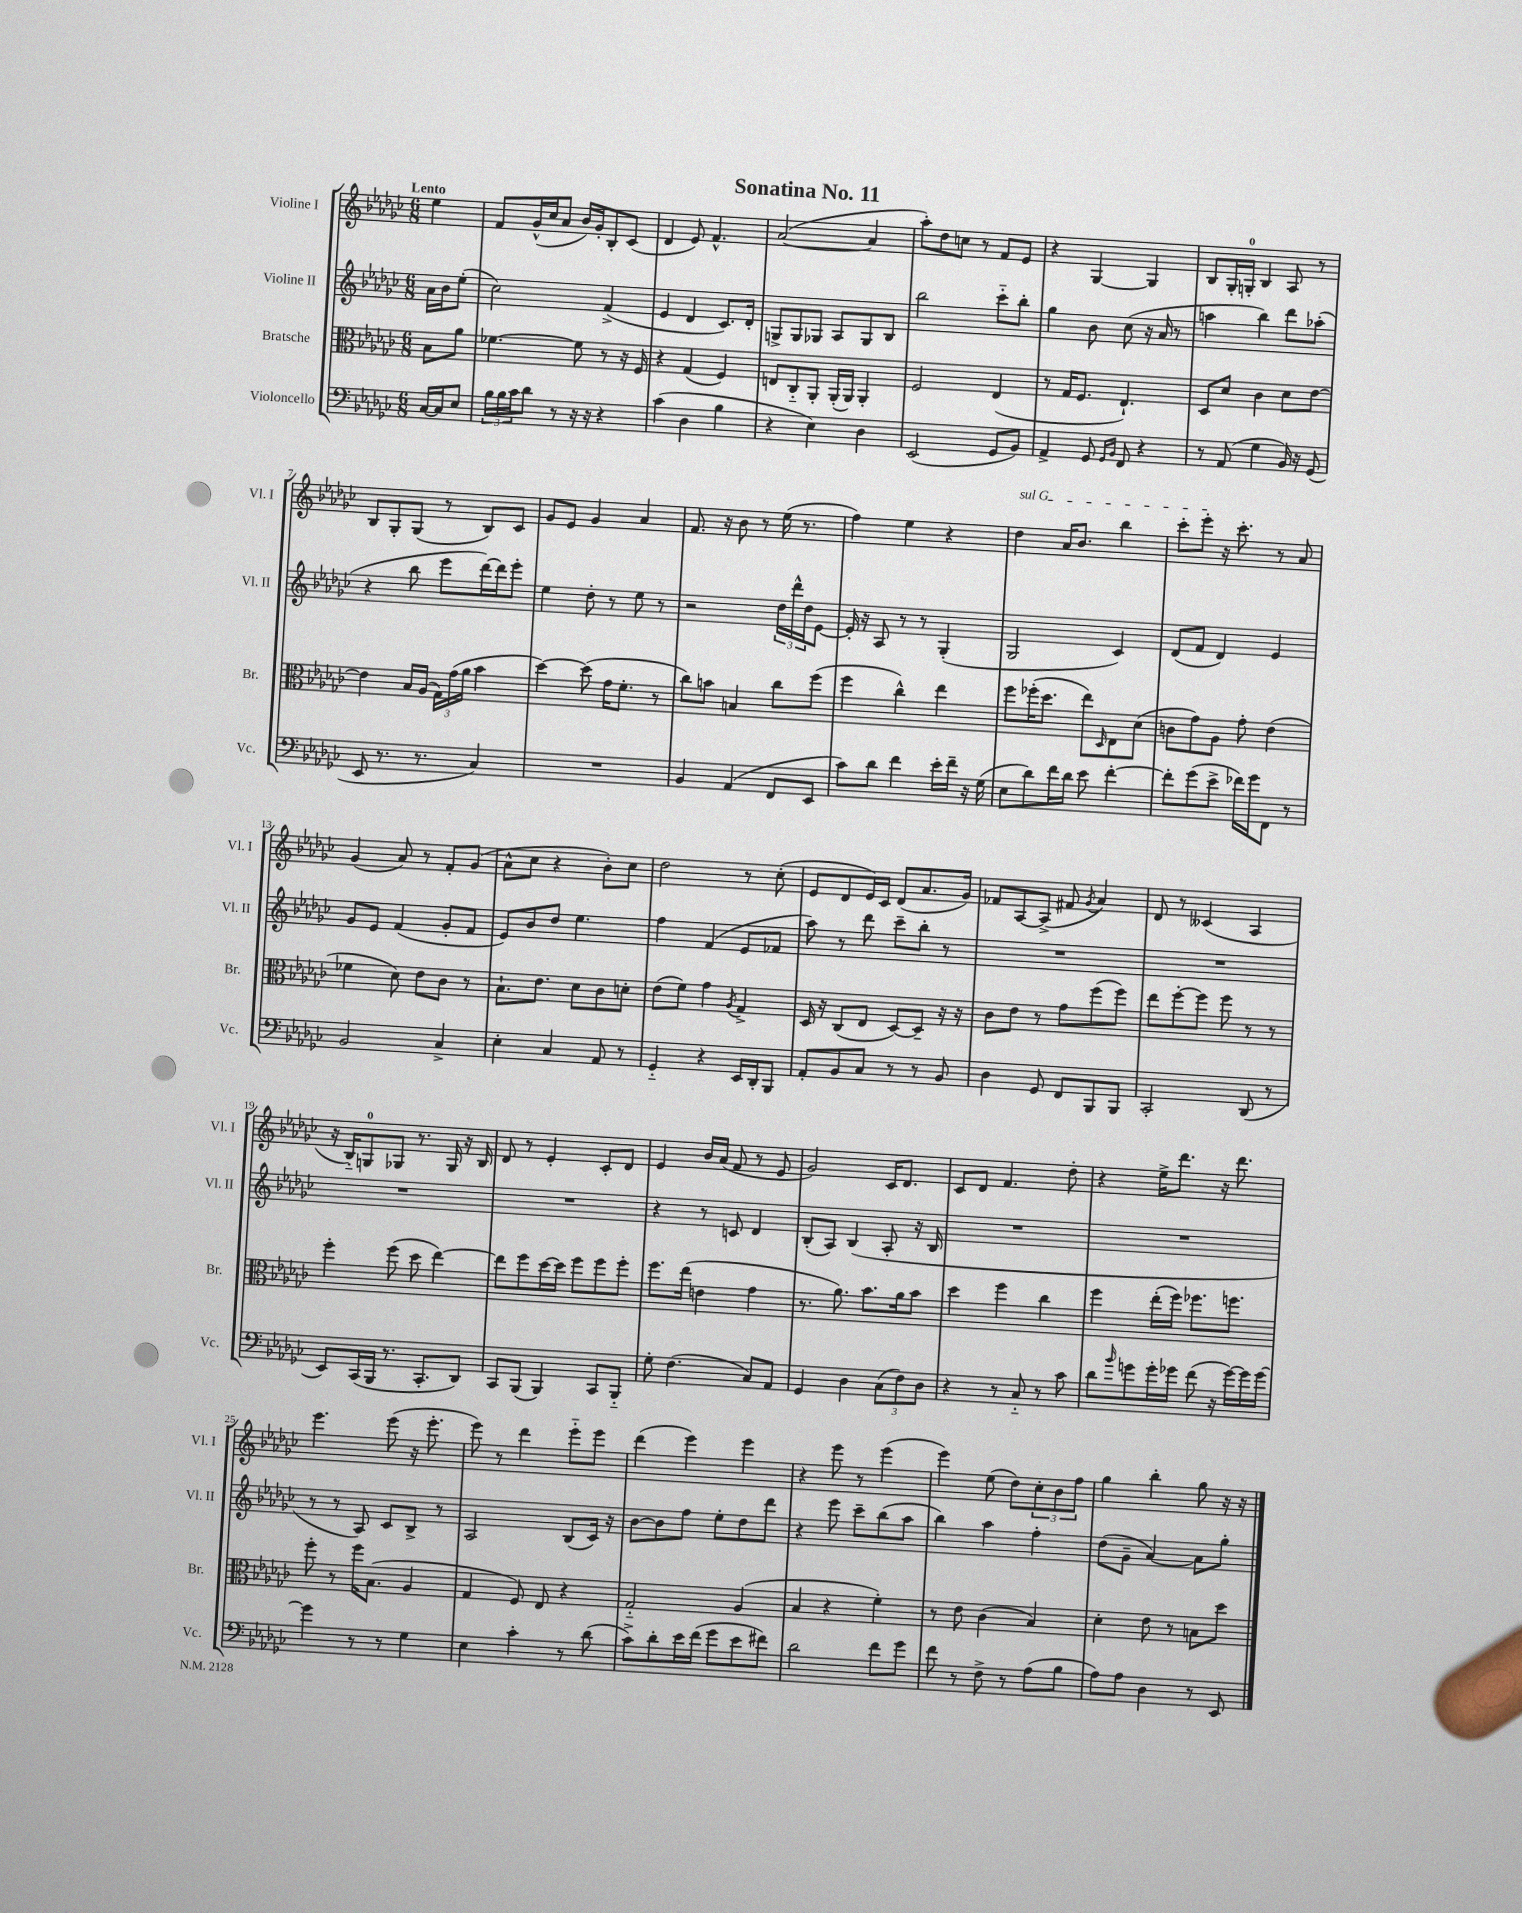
\header { title = "Sonatina No. 11" }
<<
\new StaffGroup <<
\new Staff = "s0" \with { instrumentName = "Violine I" shortInstrumentName = "Vl. I" } {
    \clef treble \key ges \major \numericTimeSignature \time 6/8 \partial 4 \tempo "Lento"
    ees''4 |
    f'8 ges'16-^( ces''16 aes'8 bes'16) ges'16-. bes8-. ces'8( |
    des'4 ees'8) f'4.-^ |
    aes'2~( aes'4 |
    aes''8-.) des''8 c''8 r8 f'8 ees'8 |
    r4 ges4~ ges4 |
    bes8 ges16-. g16-0-. bes4 aes8 r8 |
    bes8 ges8-. ges8( r8 bes8) ces'8 |
    ges'8 ees'8 ges'4 aes'4 |
    f'8. r16 bes'8 r8 ees''16( r8. |
    f''4) ees''4 r4 |
    \once \override TextSpanner.bound-details.left.text = \markup { \italic "sul G" } des''4\startTextSpan aes'16 bes'8. bes''4 |
    ces'''8-. ees'''8-.\stopTextSpan r16 ces'''8.-. r8 aes'8 |
    ges'4( aes'8) r8 f'8-. ges'8( |
    aes'8-^ ces''8 r4 bes'8-.) ces''8 |
    des''2 r8 ces''8-.( |
    ees'8 des'8 ees'16) ces'16 des'8( aes'8. ges'16) |
    fes'8 aes8~ aes8->( fis'8 \acciaccatura { ges'8 } aes'4) |
    des'8 r8 ceses'4( aes4 |
    r16 bes16-_) g8-0 ges8 r8. ges16 r16 bes16 |
    des'8 r8 ees'4-. ces'8-. des'8 |
    ees'4 bes'16 aes'16( f'8 r8 ees'8 |
    ges'2) ces'16 des'8. |
    ces'8 des'8 f'4. des''8-. |
    r4 ees''16-> des'''8. r16 des'''8. |
    ees'''4. ees'''8( r16 ees'''8.-. |
    ees'''8) r8 des'''4 ees'''8-_ ees'''8 |
    des'''4( ees'''4) ees'''4 |
    r4 ees'''8 r8 ees'''4( |
    ees'''4) ees''8( des''8) \tuplet 3/2 { ces''8-. bes'8 f''8 } |
    ges''4 bes''4-. ges''8 r16 r16 \bar "|." |
}
\new Staff = "s1" \with { instrumentName = "Violine II" shortInstrumentName = "Vl. II" } {
    \clef treble \key ges \major \numericTimeSignature \time 6/8 \partial 4
    aes'16 bes'16 ees''8-.( |
    ces''2) f'4->( |
    ees'4 des'4 ces'8.) des'16-. |
    g8-> g8 ges8 aes8 ges8 bes8 |
    bes''2 ces'''8-_ bes''8-. |
    ges''4 bes'8 ces''8( r16 aes'16 r8 |
    a''4 bes''4) des'''8 aes''8-.( |
    r4 bes''8 ees'''8 des'''16~) des'''16 ees'''8-. |
    ees''4 des''8-. r8 ees''8 r8 |
    r2 \tuplet 3/2 { des''16 des'''16-^ des''16 } ees'8~ |
    ees'16-. r16 aes8 r8 r8 ges4-.( |
    ges2 ces'4) |
    des'8( f'8 des'4) ees'4 |
    ges'8 ees'8 f'4( ges'8-. f'8 |
    ees'8) bes'8 des''8 ees''4. |
    f''4 f'4( ees'8 fes'8 |
    aes''8) r8 des'''8 ces'''8-- bes''8-. r8 |
    R2. |
    R2. |
    R2. |
    R2. |
    r4 r8 c'8 des'4 |
    bes8-.( aes8) bes4( aes8-. r16 bes16 |
    R2. |
    R2. |
    r8 r8 aes8) ces'8 bes8-> r8 |
    aes2 bes8( ces'16) r16 |
    bes'8~ bes'8 f''8 ees''8-. des''8 des'''8 |
    r4 ees'''8 ces'''8-- bes''8( aes''8 |
    bes''4) aes''4 f''4-. |
    des''8( ges'8-- aes'4~) aes'8 ges''8-. \bar "|." |
}
\new Staff = "s2" \with { instrumentName = "Bratsche" shortInstrumentName = "Br." } {
    \clef alto \key ges \major \numericTimeSignature \time 6/8 \partial 4
    bes8 aes'8 |
    fes'4.~ fes'8 r8 r16 f16 |
    r4 ges4( f4) |
    e8 ces8-_ aes,8-. aes,16-.( aes,16) aes,4-. |
    f2 ees4( |
    r8 ges16 f8. ees4.-!) |
    des8 des'8 ces'4 des'8 ees'8~ |
    ees'4 bes16 aes16( \tuplet 3/2 { ges16) ges'16( aes'16 } bes'4 |
    des''4~) des''8( ges'16 f'8.-. r8 |
    ces''8) b'8 b4 ces''8 f''8( |
    f''4 ces''4-^) ees''4 |
    f''8 fes''16-.( des''8. ees''8) \grace { des16 } ees8 des'8( |
    c'8 ges'8) aes8 ges'8-. ees'4( |
    fes'4 des'8) ees'8 ces'8 r8 |
    bes8.-! ees'8. des'8 ces'8 d'8-. |
    ees'8( f'8) ges'4 \acciaccatura { aes8 } ges4-> |
    des16 r16 ces8( ees8 des8~) des8-- r16 r16 |
    ces'8 ees'8 r8 ges'8 f''8( f''8) |
    ees''8 f''8~-. f''8 f''8 r8 r8 |
    f''4-. f''8( des''8 ees''4~) |
    ees''8 f''8 des''16~ des''16 f''8 f''8 f''8-. |
    f''8. ees''16( e'4 ges'4 |
    r8. aes'8.) bes'8. aes'16 bes'8 |
    des''4 f''4 ces''4 |
    f''4 ees''16-.( f''16) fes''8. f''8. |
    f''8-. r8 f''16 bes8.( aes4 |
    ges4 f8) ees8 r4 |
    ges2-_ aes4( |
    bes4 r4 f'4-.) |
    r8 ees'8 ces'4( bes4) |
    des'4-. ees'8 r8 b8 des''8 \bar "|." |
}
\new Staff = "s3" \with { instrumentName = "Violoncello" shortInstrumentName = "Vc." } {
    \clef bass \key ges \major \numericTimeSignature \time 6/8 \partial 4
    ces16~ ces16 ees8 |
    \tuplet 3/2 { bes16 bes16 ces'16 } des'8 r8 r16 r16 r4 |
    ces'4( des4 bes4 |
    r4 ees4) des4 |
    ees,2( ges,8 bes,8) |
    aes,4-> ges,8 \grace { ges,16 bes,16 } f,8 r4 |
    r8 aes,8( ges4 bes,16) r16 ges,8( |
    ees,8 r8. r8. ces4) |
    R2. |
    bes,4 aes,4( f,8 ees,8 |
    ces'8) des'8 f'4 ees'16-. f'16-- r16 ges16( |
    ees8 des'8) f'16 des'16 ees'8 f'4~-. |
    f'8-. ges'8( ees'8-> fes'16) ges'16 f,8 r8 |
    bes,2 ces4-> |
    ees4-. ces4 aes,8 r8 |
    ges,4-_ r4 ees,16 des,16-. bes,,8 |
    aes,8-. bes,8 ces8 r8 r8 bes,8 |
    des4 ges,8 f,8 bes,,8 bes,,8 |
    ces,2-. des,8( r8 |
    ees,8) ces,16( bes,,16 r8. ces,8.-. des,8) |
    ces,8 bes,,8( bes,,4) ces,8 bes,,8-_ |
    ges8-. f4.( ces8) aes,8 |
    ges,4 des4 \tuplet 3/2 { ces8( f8) des8 } |
    r4 r8 ces8-_ r8 ces'8 |
    des'8 \grace { bes'16 } g'8 g'16-. ges'16 f'8( r16 ges'16~) ges'16 ges'16~ |
    ges'4 r8 r8 ges4 |
    ees4 ces'4-. r8 des'8( |
    ces'8->) des'8-. ees'16 f'16( ges'8 ees'8 fis'8) |
    des'2 f'8 ges'8 |
    f'8 r8 f8-> r8 aes8( bes8 |
    aes8) aes8 des4 r8 ees,8 \bar "|." |
}
>>
>>
